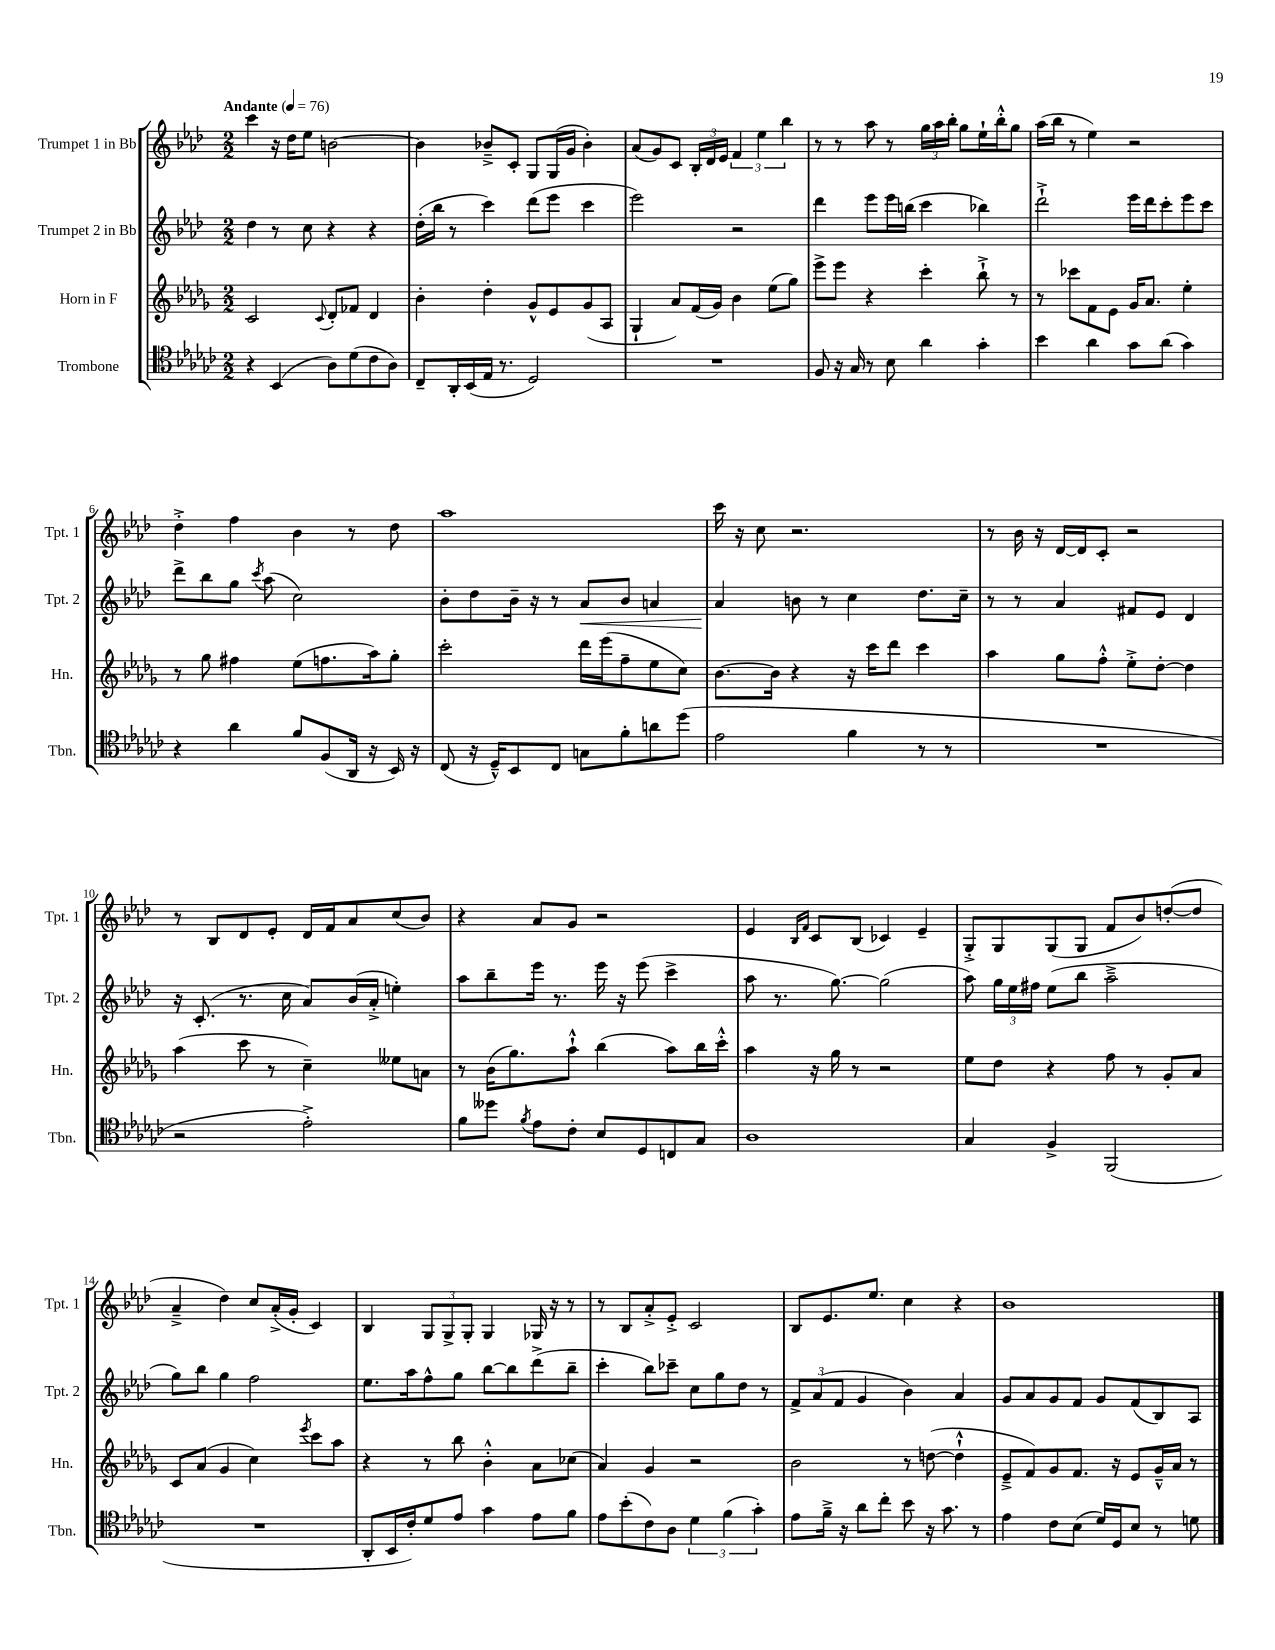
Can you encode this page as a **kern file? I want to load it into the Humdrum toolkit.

**kern	**kern	**kern	**dynam	**kern
*part4	*part3	*part2	*part2	*part1
*staff4	*staff3	*staff2	*staff2	*staff1
*I"Trombone	*I"Horn in F	*I"Trumpet 2 in Bb	*	*I"Trumpet 1 in Bb
*I'Tbn.	*I'Hn.	*I'Tpt. 2	*	*I'Tpt. 1
*clefC4	*clefG2	*clefG2	*	*clefG2
*k[b-e-a-d-g-c-]	*k[b-e-a-d-g-]	*k[b-e-a-d-]	*	*k[b-e-a-d-]
*M2/2	*M2/2	*M2/2	*	*M2/2
*MM76	*MM76	*MM76	*	*MM76
=1	=1	=1	=1	=1
!	!	!	!	!LO:TX:a:B:t=Andante
4r	2c/	4dd-\	.	4ccc\
(4BB-/	.	8r	.	16r
.	.	.	.	16dd-\KL
.	.	8cc\	.	8ee-\J
.	8qqc/	.	.	.
8A-\L)	8d-'/L	4r	.	[2bn\
(8d-\	8f-X/J	.	.	.
8c-\	4d-/	4r	.	.
8A-\J)	.	.	.	.
=2	=2	=2	=2	=2
8C-~/L	4b-'\	(16dd-'\LL	.	4b\]
.	.	16bb-\JJ	.	.
16AA-'/L	.	8r	.	.
(16BB-/	.	.	.	.
16E-/JJ	4dd-'\	4ccc\)	.	8b-X~^/L
8.r	.	.	.	.
.	.	.	.	8c'/J
2D-/)	8g-^^/L	(8ddd-\L	.	8G/L
.	8e-/	8eee-\J	.	(16G/L
.	.	.	.	16g/JJ
.	(8g-/	4ccc\	.	4b-'\)
.	8A-/J	.	.	.
=3	=3	=3	=3	=3
1r	4G-`/	2eee-\)	.	(8a-/L
.	.	.	.	8g/)
.	8a-/L)	.	.	8c/J
.	(16f/L	.	.	24B-'/LL
.	.	.	.	24d-/
.	16g-/JJ)	.	.	.
.	.	.	.	24e-/JJ
.	4b-\	2r	.	6f/
.	.	.	.	6ee-\
.	(8ee-\L	.	.	.
.	.	.	.	6bb-\
.	8gg-\J)	.	.	.
=4	=4	=4	=4	=4
8F/	8eee-^\L	4ddd-\	.	8r
16r	8eee-\J	.	.	8r
16G-/	.	.	.	.
8r	4r	8eee-\L	.	8aa-\
8B-\	.	16eee-\L	.	8r
.	.	(16bbn\JJ	.	.
4a-\	4ccc'\	4ccc\	.	24gg\LL
.	.	.	.	24aa-\
.	.	.	.	24bb-'\JJ
.	.	.	.	8gg\L
4g-'\	8bb-`^\	4bb-X\)	.	16ee-`\L
.	.	.	.	16bb-'^^\J
.	8r	.	.	8gg\J
=5	=5	=5	=5	=5
4b-\	8r	2ddd-`^\	.	(16aa-\LL
.	.	.	.	16bb-\JJ
.	8ccc-X\L	.	.	8r
4a-\	8f\	.	.	4ee-\)
.	8e-\J	.	.	.
8g-\L	16g-/KL	16eee-\LL	.	2r
.	8.a-/J	16ddd-\J	.	.
(8a-\J	.	8ccc'\	.	.
4g-\)	4ee-'\	8eee-\	.	.
.	.	8ccc\J	.	.
!!LO:LB:g=z
=6	=6	=6	=6	=6
4r	8r	8ddd-^\L	.	4dd-'^\
.	8gg-\	8bb-\	.	.
4a-\	4ff#X\	8gg\J	.	4ff\
.	.	8qccc/	.	.
.	.	(8aa-\	.	.
8f/L	(8ee-\L	2cc\)	.	4b-\
(8F/	8.ffn\	.	.	.
16AA-/Jk	.	.	.	8r
16r	16aa-\k)	.	.	.
16BB-/)	8gg-'\J	.	.	8dd-\
16r	.	.	.	.
=7	=7	=7	=7	=7
(8C-/	2ccc'\	8b-'\L	.	1aa-
16r	.	8dd-\	.	.
16D-~^^/KL)	.	.	.	.
8BB-/	.	16b-~\Jk	.	.
.	.	16r	.	.
8C-/J	.	8r	.	.
!	!	!	!LO:HP:b	!
8Gn\L	16ddd-\LL	8a-/L	<	.
.	(16eee-\J	.	.	.
8f'\	8ff~\	8b-/J	.	.
8an\	8ee-\	4an/	.	.
(8dd-\J	8cc\J)	.	.	.
=8	=8	=8	=8	=8
2e-\	[8.b-\L	4a-/	.	16ccc\
.	.	.	.	16r
.	.	.	.	8cc\
.	16b-\Jk]	.	.	.
.	4r	8bn\	[	2.r
.	.	8r	.	.
4f\	16r	4cc\	.	.
.	16ccc\KL	.	.	.
.	8ddd-\J	.	.	.
8r	4ccc\	8.dd-\L	.	.
8r	.	.	.	.
.	.	16cc~\Jk	.	.
=9	=9	=9	=9	=9
1r	4aa-\	8r	.	8r
.	.	8r	.	16b-\
.	.	.	.	16r
.	8gg-\L	4a-/	.	[16d-/LL
.	.	.	.	16d-/J]
.	8ff'^^\J	.	.	8c'/J
.	8ee-'^\L	8f#X/L	.	2r
.	[8dd-'\J	8e-/J	.	.
.	4dd-\]	4d-/	.	.
!!LO:LB:g=z
=10	=10	=10	=10	=10
2r	(4aa-\	16r	.	8r
.	.	(8.c'/	.	.
.	.	.	.	8B-/L
.	8ccc\	8.r	.	8d-/
.	8r	.	.	8e-'/J
.	.	16cc\	.	.
2e-'^\)	4cc~\)	8a-/L)	.	16d-/LL
.	.	.	.	16f/J
.	.	(16b-/L	.	8a-/
.	.	16a-'^/JJ	.	.
.	8ee--X\L	4een'\)	.	(8cc/
.	8an\J	.	.	8b-/J)
=11	=11	=11	=11	=11
8f\L	8r	8aa-\L	.	4r
8dd--X\J	(16b-\KL	8bb-~\	.	.
.	8.gg-\)	.	.	.
8qf/	.	.	.	.
8e-\L	.	16eee-\Jk	.	8a-/L
.	.	8.r	.	.
8c-'\J	8aa-`^^\J	.	.	8g/J
8B-/L	(4bb-\	16eee-\	.	2r
.	.	16r	.	.
8D-/	.	(8eee-\	.	.
8Cn/	8aa-\L)	4ccc^\	.	.
8G-/J	16bb-\L	.	.	.
.	16ccc'^^\JJ	.	.	.
=12	=12	=12	=12	=12
1A-	4aa-\	8aa-\	.	4e-/
.	.	8.r	.	.
.	.	.	.	16qqB-/LL
.	.	.	.	16qqf/JJ
.	16r	.	.	8c/L
.	16gg-\	[8.gg\)	.	.
.	8r	.	.	(8B-/J
.	2r	(2gg\]	.	4c-X/)
.	.	.	.	4e-~/
=13	=13	=13	=13	=13
4G-/	8ee-\L	8aa-\)	.	8G'^/L
.	8dd-\J	24gg\LL	.	8G/
.	.	24ee-\	.	.
.	.	24ff#X\JJ	.	.
4F^/	4r	(8ee-\L	.	(8G/
.	.	8bb-\J	.	8G/J
(2FF/	8ff\	2aa-~^\	.	8f/L
.	8r	.	.	8b-/)
.	8g-'/L	.	.	([8ddn'/
.	8a-/J	.	.	8dd/J]
!!LO:LB:g=z
=14	=14	=14	=14	=14
1r	8c/L	8gg\L)	.	4a-~^/
.	(8a-/J	8bb-\J	.	.
.	4g-/	4gg\	.	4dd-\)
.	4cc\)	2ff\	.	8cc/L
.	.	.	.	(16a-'^/L
.	.	.	.	16g'/JJ
.	8qeee-/	.	.	.
.	8ccc\L	.	.	4c/)
.	8aa-\J	.	.	.
=15	=15	=15	=15	=15
8AA-'/L	4r	8.ee-\L	.	4B-/
16BB-/L	.	.	.	.
16c-'/J)	.	16aa-\k	.	.
8d-/	8r	8ff^^\	.	12G/L
.	.	.	.	12G^/
8e-/J	8bb-\	8gg\J	.	.
.	.	.	.	12G'/J
4g-\	4b-'^^\	[8bb-\L	.	4G/
.	.	8bb-\]	.	.
8e-\L	8a-\L	(8ddd-^\	.	16G-X/
.	.	.	.	16r
8f\J	(8cc-X\J	8bb-~\J	.	8r
=16	=16	=16	=16	=16
8e-\L	4a-/)	4ccc'\	.	8r
(8b-'\	.	.	.	8B-/L
8c-\)	4g-/	8bb-\L)	.	8a-'^/
8A-\J	.	8ccc-X~\J	.	8e-'^/J
6d-\	2r	8cc\L	.	2c/
.	.	8gg\	.	.
(6f\	.	.	.	.
.	.	8dd-\J	.	.
6g-'\)	.	.	.	.
.	.	8r	.	.
=17	=17	=17	=17	=17
8e-\L	2b-\	12f^/L	.	8B-/L
.	.	(12a-/	.	.
16f~^\Jk	.	.	.	8.e-/
.	.	12f/J	.	.
16r	.	.	.	.
8a-\L	.	4g/	.	.
.	.	.	.	8.ee-/J
8cc-'\J	.	.	.	.
8b-\	8r	4b-\)	.	4cc\
16r	([8ddn\	.	.	.
8.g-\	.	.	.	.
.	4dd`^^\]	4a-/	.	4r
8r	.	.	.	.
=18	=18	=18	=18	=18
4e-\	8e-~^/L	8g/L	.	1b-
.	8f/)	8a-/	.	.
8c-\L	8g-/	8g/	.	.
(8B-\J	8.f/J	8f/J	.	.
16d-/LL)	.	8g/L	.	.
16D-/J	16r	.	.	.
8B-/J	8e-/L	(8f/	.	.
8r	16g-~^^/L	8B-/)	.	.
.	16a-/JJ	.	.	.
8dn\	8r	8A-/J	.	.
==	==	==	==	==
*-	*-	*-	*-	*-
